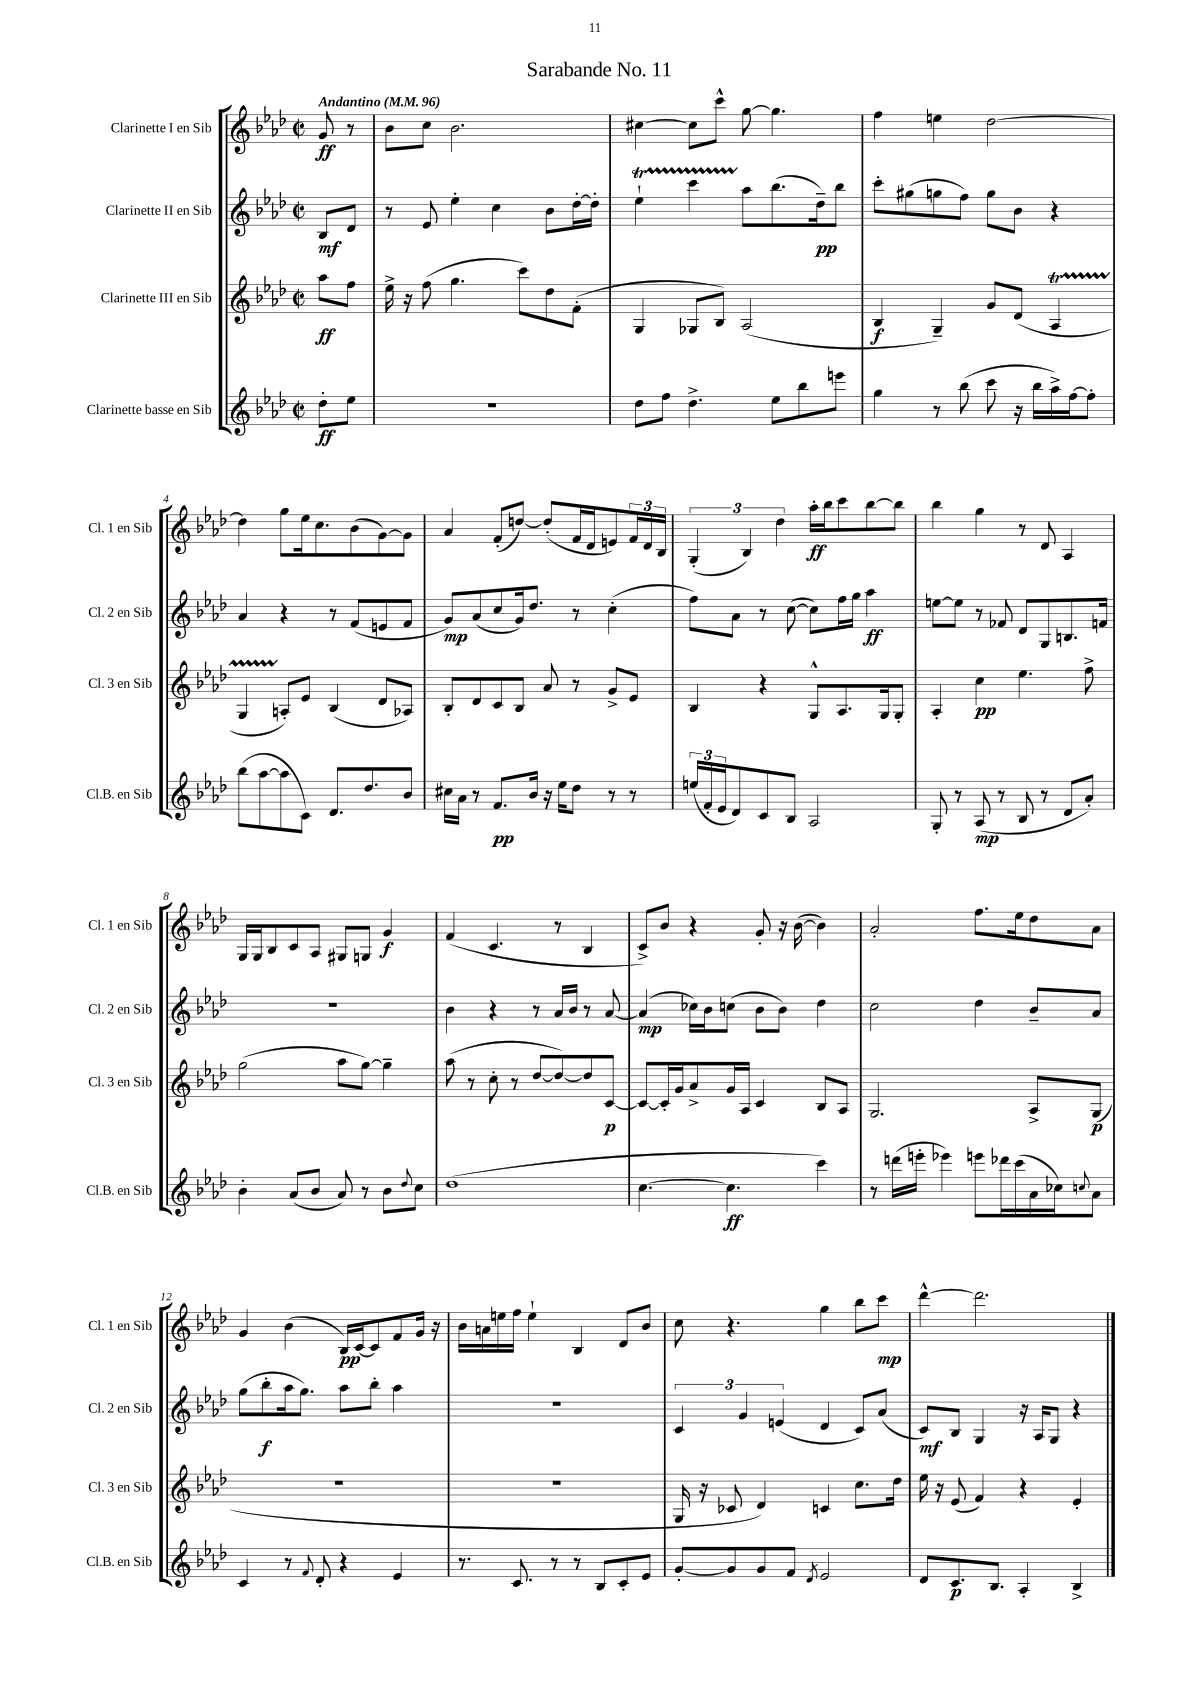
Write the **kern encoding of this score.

**kern	**kern	**kern	**kern
*staff4	*staff3	*staff2	*staff1
*clefG2	*clefG2	*clefG2	*clefG2
*k[b-e-a-d-]	*k[b-e-a-d-]	*k[b-e-a-d-]	*k[b-e-a-d-]
*M2/2	*M2/2	*M2/2	*M2/2
*met(c|)	*met(c|)	*met(c|)	*met(c|)
*MM96	*MM96	*MM96	*MM96
8dd-'	8aa-	8B-	8g
8ee-	8ff	8d-	8r
=	=	=	=
1r	16ee-^	8r	8b-
.	16r	.	.
.	(8ff	8e-	8cc
.	4.gg	4ee-'	2.b-
.	.	4cc	.
.	8ccc)	.	.
.	8dd-	8b-	.
.	(8f'	[16dd-'	.
.	.	16dd-']	.
=	=	=	=
8dd-	4G	4ee-`	[4cc#
8ff	.	.	.
4.dd-^	8G-	4ccc	8cc#]
.	8B-)	.	8ccc^^
.	(2A-	8aa-	[8gg
8ee-	.	(8.bb-	4.gg]
8bb-	.	.	.
.	.	16dd-~)	.
8eee	.	8bb-	.
=	=	=	=
4gg	4B-	8ccc'	4ff
.	.	(8gg#	.
8r	4G~)	8gg	4ee
(8bb-	.	8ff)	.
8ccc	8g	8gg	[2dd-
16r	(8d-	8b-	.
16bb-	.	.	.
16aa-^)	4A-	4r	.
[16ff	.	.	.
8ff']	.	.	.
=	=	=	=
(8bb-	4G	4a-	4dd-]
[8aa-	.	.	.
8aa-]	8A')	4r	8gg
8c)	8e-	.	16ee-
.	.	.	8.cc
8.d-	(4B-	8r	.
.	.	(8f	(8b-
8.dd-	.	.	.
.	8d-	8e	[8g)
8b-	8A-)	8f	8g]
=	=	=	=
16cc#	8B-'	8g)	4a-
16a-	.	.	.
8r	8d-	(8a-	.
8.f	8c	8cc	(8f'
.	8B-	16g)	[8dd)
16b-	.	8.dd-	.
16r	8a-	.	(8dd']
16ee-	.	.	.
8dd-	8r	8r	16f
.	.	.	16d-
8r	8g^	(4cc'	8e)
8r	8e-	.	24f
.	.	.	24d-
.	.	.	24B-
=	=	=	=
(24ee	4B-	8ff)	(6G'
24f'	.	.	.
24e-	.	.	.
8d-)	.	8a-	.
.	.	.	6B-)
8c	4r	8r	.
.	.	.	6dd-
8B-	.	([8cc	.
2A-	8G^^	8cc])	16aa-'
.	.	.	16bb-
.	8.A-	16ff	8ccc
.	.	16gg	.
.	.	4aa-	[8bb-
.	16G	.	.
.	8G'	.	8bb-]
=	=	=	=
8G'	4A-'	[8ee	4bb-
8r	.	8ee]	.
(8A-	4cc	8r	4gg
8r	.	8f-	.
8B-	4.ee-	8d-	8r
8r	.	8G	8d-
8d-	.	8.B	4A-
8a-')	8ff^	.	.
.	.	16f	.
=	=	=	=
4b-'	(2gg	1r	16G
.	.	.	16G
.	.	.	8B-
(8a-	.	.	8c
8b-	.	.	8A-
8a-)	8aa-	.	8G#
8r	[8gg)	.	8G
8b-	4gg~]	.	4g
8qqdd-	.	.	.
8cc	.	.	.
=	=	=	=
(1dd-	(8aa-	4b-	(4f
.	8r	.	.
.	8cc'	4r	4.c
.	8r	.	.
.	[8dd-	8r	.
.	8dd-_)	16a-	8r
.	.	16b-	.
.	8dd-]	8r	4B-
.	[8c	[8a-	.
=	=	=	=
[4.cc	8c_	(4a-]	8c^)
.	16c']	.	8b-
.	16g	.	.
.	8a-^	16cc-)	4r
.	.	16b-	.
4.cc]	16g	(8cc	.
.	16A-	.	.
.	4c	8b-	8g'
.	.	8b-)	16r
.	.	.	([16b-
4ccc)	8B-	4dd-	4b-])
.	8A-	.	.
=	=	=	=
8r	2.G	2cc	2a-'
(16ddd	.	.	.
16eee'	.	.	.
4eee-)	.	.	.
8eee	.	4dd-	8.ff
16ddd-	.	.	.
(16ccc	.	.	16ee-
16a-	8A-^	8b-~	8dd-
16cc-)	.	.	.
8qqcc	.	.	.
8a-	(8G	8a-	8a-
=	=	=	=
4c	1r	(8gg	4g
.	.	8bb-'	.
8r	.	16aa-	(4b-
.	.	8.gg)	.
8qqf	.	.	.
8d-'	.	.	.
4r	.	8aa-	16B-)
.	.	.	[16c
.	.	8bb-'	8c]
4e-	.	4aa-	8f
.	.	.	16g
.	.	.	16r
=	=	=	=
8.r	1r	1r	16b-
.	.	.	16a
.	.	.	16ee
8.c	.	.	16ff
.	.	.	4ee`
8r	.	.	.
8r	.	.	4B-
8B-	.	.	.
8c'	.	.	8d-
8e-	.	.	8b-
=	=	=	=
[8g'	16G	6c	8cc
.	16r	.	.
8g]	8c-	.	4.r
.	.	6g	.
8g	4d-)	.	.
.	.	(6e	.
8f	.	.	.
8qd-	.	.	.
2e-	4c	4d-	4gg
.	8.cc	8c)	8bb-
.	.	(8a-	8ccc
.	16dd-	.	.
=	=	=	=
8d-	16ee-	8c)	[4ddd-^^
.	16r	.	.
8.c	(8e-	8B-	.
.	4f)	4G	2.ddd-]
8.B-	.	.	.
4A-'	4r	16r	.
.	.	16A-	.
.	.	8G	.
4B-^	4e-'	4r	.
==	==	==	==
*-	*-	*-	*-
